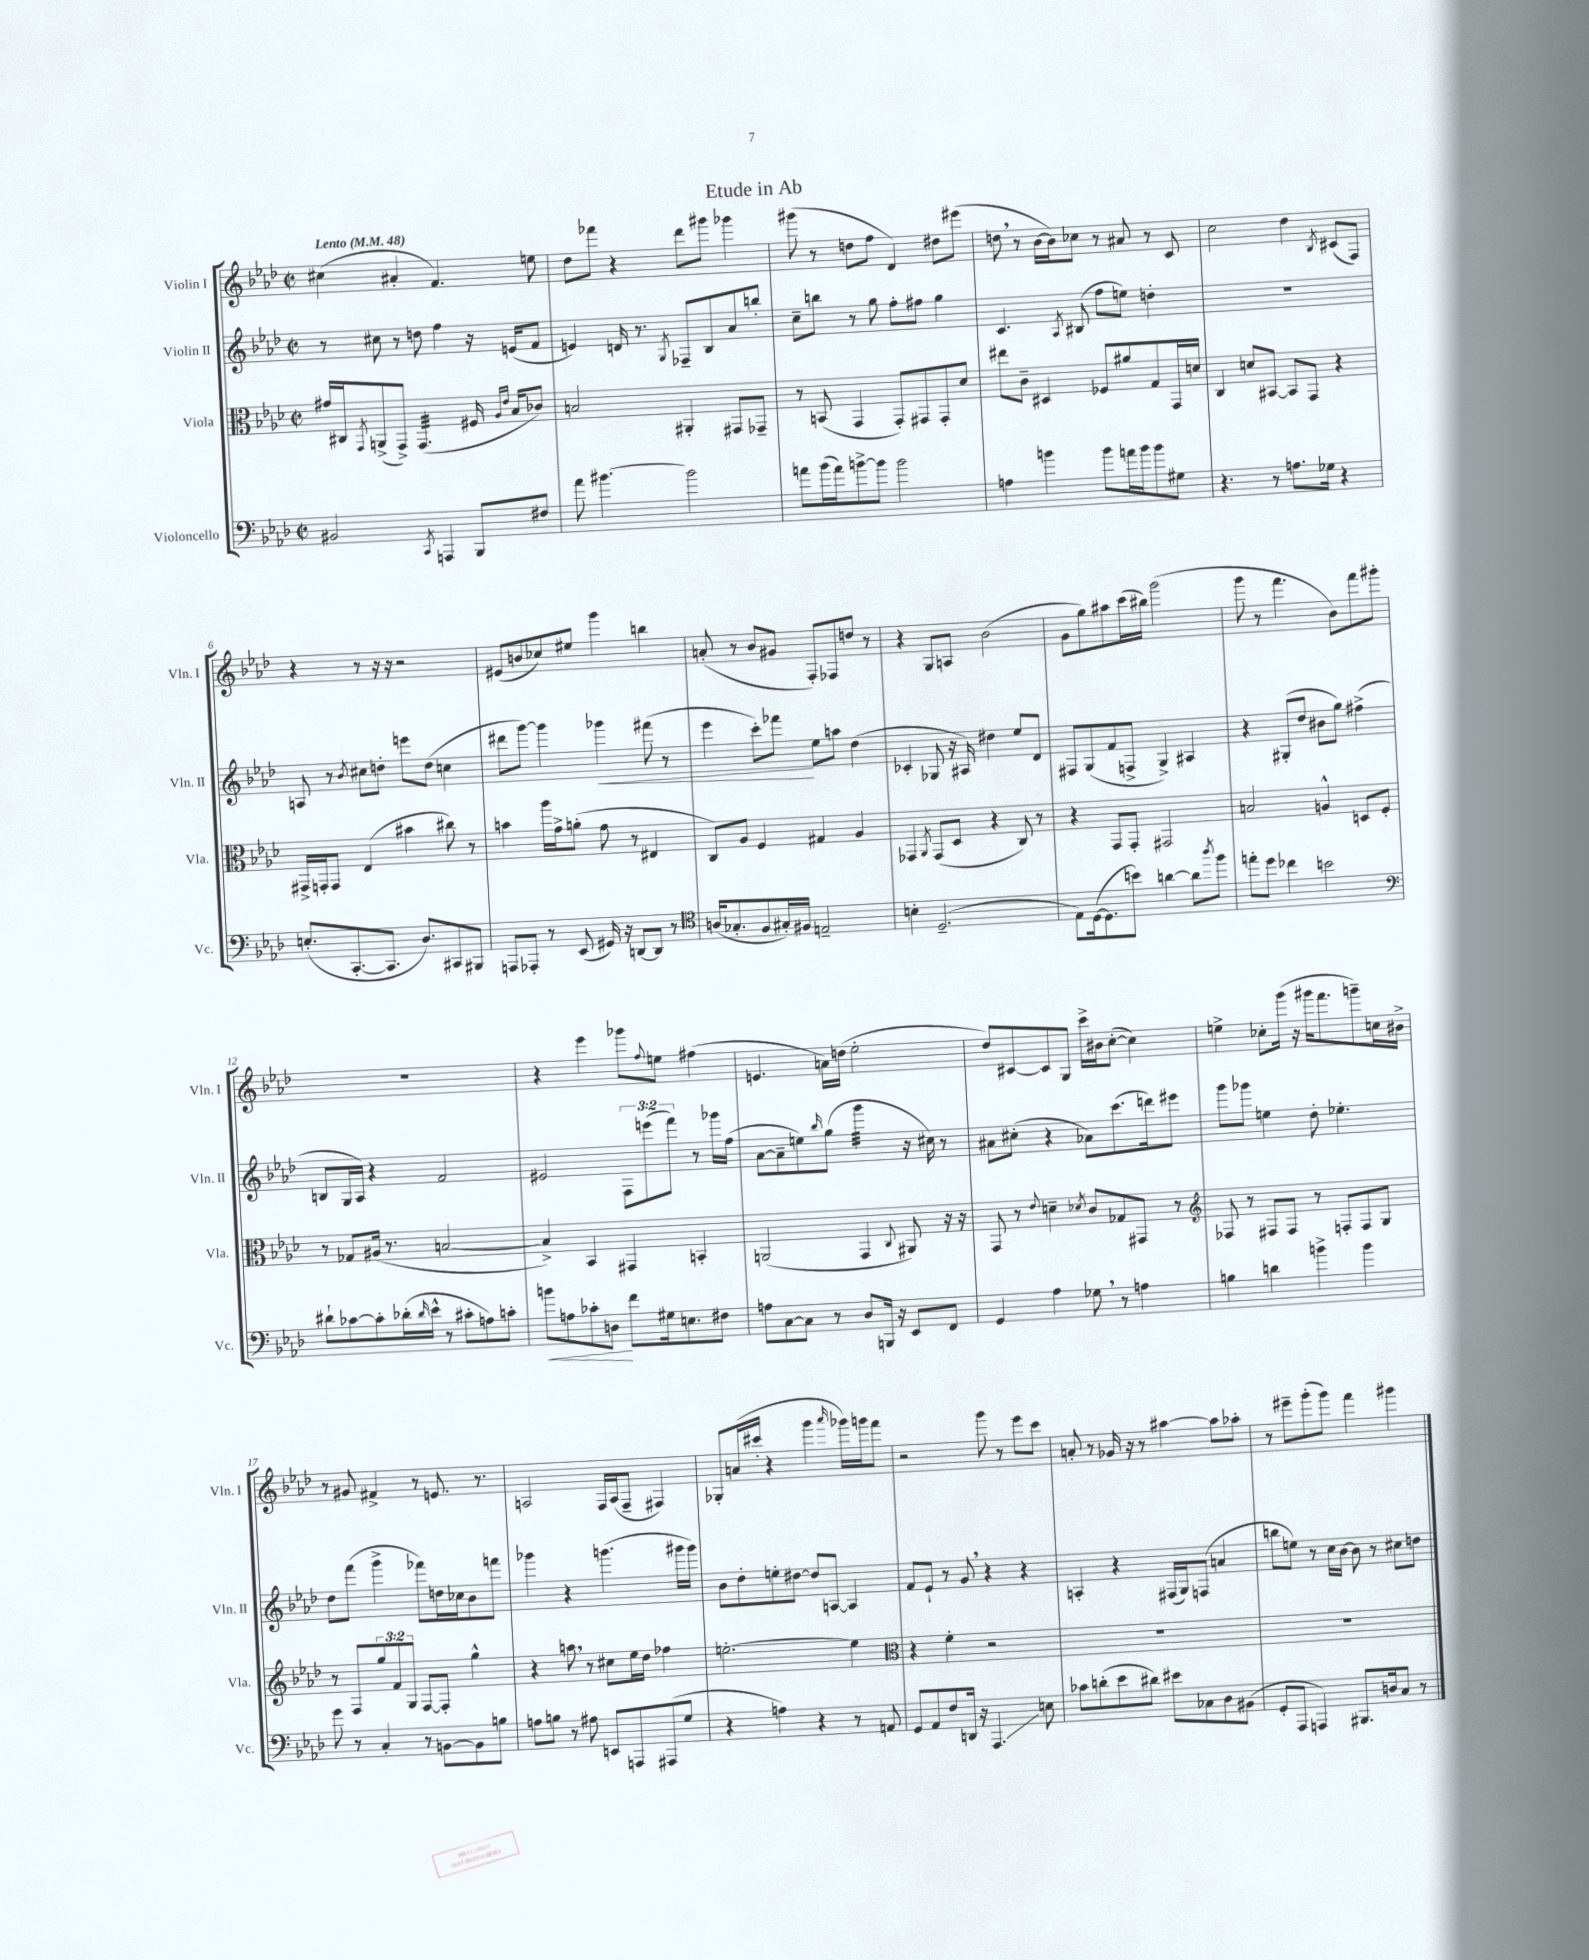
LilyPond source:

\header { title = "Etude in Ab" }
<<
\new StaffGroup <<
\new Staff = "s0" \with { instrumentName = "Violin I" shortInstrumentName = "Vln. I" } {
    \clef treble \key aes \major \defaultTimeSignature \time 2/2 \tempo "Lento" 4 = 48
    cis''4( ais'4-. f'4.) e''8 |
    des''8 fes'''8 r4 des'''8 gis'''8 ges'''4 |
    gis'''8( r8 d''8 f''8 des'4) dis''8 eis'''8( |
    d''8 \breathe r8 bes'16~ bes'16) ces''8 r8 ais'8 r8 c'8 |
    c''2 des''4 \acciaccatura { bes8 } cis'8( f8) |
    r4 r8 r16 r16 r2 |
    eis'8( b'8 ces''8) eis''8 g'''4 b''4 |
    a'8-.( r8 bes'8 gis'8 f8-.) fes8 d''8 r8 |
    r4 g8 a8 bes'2( |
    g'8 g''8) ais''8 c'''16( bis''16) g'''2( |
    g'''8 r8 f'''4. bes'8) f'''8 gis'''8-. |
    R1 |
    r4 ees'''4 ges'''8 \appoggiatura { f''8 } e''8 fis''4( |
    e'4. a'16) d''16( ees''2-. |
    des''8) cis'8~ cis'8 g8 c'''16-> bis'16 c''8~-.( c''4) |
    e''4-> ces''8-. g'''16( r16 gis'''16 f'''8. g'''8--) c''16 bis'16-> |
    r8 gis'8 fis'4-> r8 e'8. r8. |
    a2 f16 a16( f8-- fis4) |
    ges8-. a'16( cis'''16-. r4 g'''4 \grace { aes'''16 } ges'''16) g'''16 f'''8 |
    r2 g'''8 r8 ees'''8 c'''8 |
    a'8-. r8 ges'16 r16 r8 ais''4~ ais''8 aes''8-. |
    r8 eis'''8-- g'''8-.( g'''8) f'''4 gis'''4 \bar "|." |
}
\new Staff = "s1" \with { instrumentName = "Violin II" shortInstrumentName = "Vln. II" } {
    \clef treble \key aes \major \defaultTimeSignature \time 2/2 \override Staff.TupletNumber.text = #tuplet-number::calc-fraction-text
    r8 cis''8 r8 d''8 f''4 r16 e'16( f'8 |
    e'4) d'16 r8. \acciaccatura { g8 } fes8-- bes8 aes'8 b''8-. |
    c''8-- b''8 r8 g''8 f''8-. fis''8 g''4 |
    c'4. \acciaccatura { aes8 } bis8( f''8 e''8) d''4-. |
    R1 |
    a8 r8 \acciaccatura { bes'8 } cis''8 d''8-. e'''8 d''8( c''4 |
    dis'''8 g'''8~) g'''4 ges'''4\< fis'''8( r8 |
    ees'''4 c'''8-.) fes'''8\! ees''8 a''8 des''4( |
    ces'4-. ges8 r16 ais16) dis''4 ees''8 des'8 |
    fis8 g8( f'8 f8-> g4->) ais4 |
    r4 gis8-.( des''8 bis'8 g''8) fis''4->( |
    b8 g16 aes16) r4 f'2 |
    eis'2 \tuplet 3/2 { f8 e'''8( f'''8) } r8 ges'''16 f''16( |
    aes'8~ aes'8-- e''8) \grace { bes''16 } g''8( g'''4:32 r16 cis''16) r8 |
    ais'8 cis''8-.( r4 aes'8) c'''8.( d'''16) eis'''8 |
    g'''8 ges'''8 e''4 des''8-. ees''4.-. |
    des''8 f'''8( g'''4-> fes'''8) d''16 ces''16 bes'8 f'''8 |
    ges'''4 r4 g'''4.( gis'''16 gis'''16) |
    bes'8 des''8-. e''8-. dis''8~ dis''8 a8~ a4 |
    f'8 ees'8-! r8 g'8 \breathe r4 r4 |
    a4-. r4 fis16( g16) f8( a'4 |
    b''8 e''8) r8 c''16 bes'16~ bes'8 r8 cis''8 d''8 \bar "|." |
}
\new Staff = "s2" \with { instrumentName = "Viola" shortInstrumentName = "Vla." } {
    \clef alto \key aes \major \defaultTimeSignature \time 2/2 \override Staff.TupletNumber.text = #tuplet-number::calc-fraction-text
    gis'16 cis16 \acciaccatura { g,8 } a,8->( g,8->) g,4.:32( fis16 \grace { aes16 ees'16 } bes16 ces'8) |
    b2 ais,4-. gis,8 ges,8-- |
    r8 b,8( g,4 g,8-.) gis,8 gis,8-. des'8 |
    eis''8 c'8-- dis4 fes8 ais'8 g8 g,16 d'16 |
    c4 d'8 bis,8~ bis,8 g,8 r4 |
    gis,16-> g,16-. g,8 ees4( bis'4 cis''8) r8 |
    b'4 aes''16 g'16-> a'8-.( g'8 r8 eis4 |
    c8) aes8 f4 gis4 aes4 |
    ges,4 \acciaccatura { aes,8 } ges,8( des8 r4 c8) r8 |
    r4 g,8 g,8-. gis,2 |
    b2 a4-^ d8 f8-. |
    r8 ges8 ais16( r8. b2~ |
    b4->) bes,4 gis,4 b,4-. |
    a,2( g,4 \appoggiatura { c8 } ais,8) r16 r16 |
    g,8 r8 \appoggiatura { ees'8 } d'4-- \acciaccatura { des'8 } c'8 ges8 gis,8 r8 |
    \clef treble fes8 r8 fis8 fis8 r8 f8-. f8 g8 |
    r8 f8 \tuplet 3/2 { g''8 f'8 g8 } f8~ f8-. g''4-^ |
    r4 a''8 \breathe r8 cis''8 ees''16 des''16 fes''4 |
    e''2.~-. e''4 |
    \clef alto r4 f'4-. r2 |
    R1 |
    R1 \bar "|." |
}
\new Staff = "s3" \with { instrumentName = "Violoncello" shortInstrumentName = "Vc." } {
    \clef bass \key aes \major \defaultTimeSignature \time 2/2
    bis,2 \acciaccatura { c,8 } a,,4 bes,,8 fis8 |
    aes'8 bis'4.~ bis'2 |
    a'8 bes'16( a'16) b'8~-> b'8 b'2 |
    a4 b'4 b'8 a'16 b'16 b'8 gis8 |
    r4. r8 a8. ges16 r4 |
    e8.-.( c,8.~-. c,8. des8.) cis,8 bis,,8 |
    a,,8 aes,,8-. r8 ees,8( gis,16) r16 d,8~ d,8 r8 |
    \clef tenor a16( ges8.-. f8 gis16-.) fis16 e2-- |
    b4-. des2.--( |
    ees8) des16~( des8. b'8) a'4~ a'8 \acciaccatura { aes''8 } f''8 |
    e''8-. des''8 ces''4 b'2 |
    \clef bass dis'8-! ces'8~ ces'8-. des'16-.( \grace { des'16 } ees'16-^ r8 cis'8-. a8) c'8-. |
    b'8\< a8 ces'8-. d8\! f'8 gis16 e8. fis8 |
    a8 c8~ c8 r8 des8 b,,16 r16 ees,8 f,8 |
    g,4 aes4 ges8 \breathe r8 a4 |
    b4 d'4 b'4-> b'4 |
    g'8 r8 c4-. r8 b,8~ b,8 b8 |
    a8 b8 r8 ais8 e,8 a,,8 ais,,8( g8 |
    r4 a4) r4 r8 a,8 |
    g,8 aes,8 f8 d,16 r16 aes,,4.\glissando e8 |
    ces'8 d'8-.( ees'8 dis'8) eis'8 ces8 des8 bis,8( |
    g,8-. aes,,8 a,,4) bis,,8. d16 c8 r8 \bar "|." |
}
>>
>>
